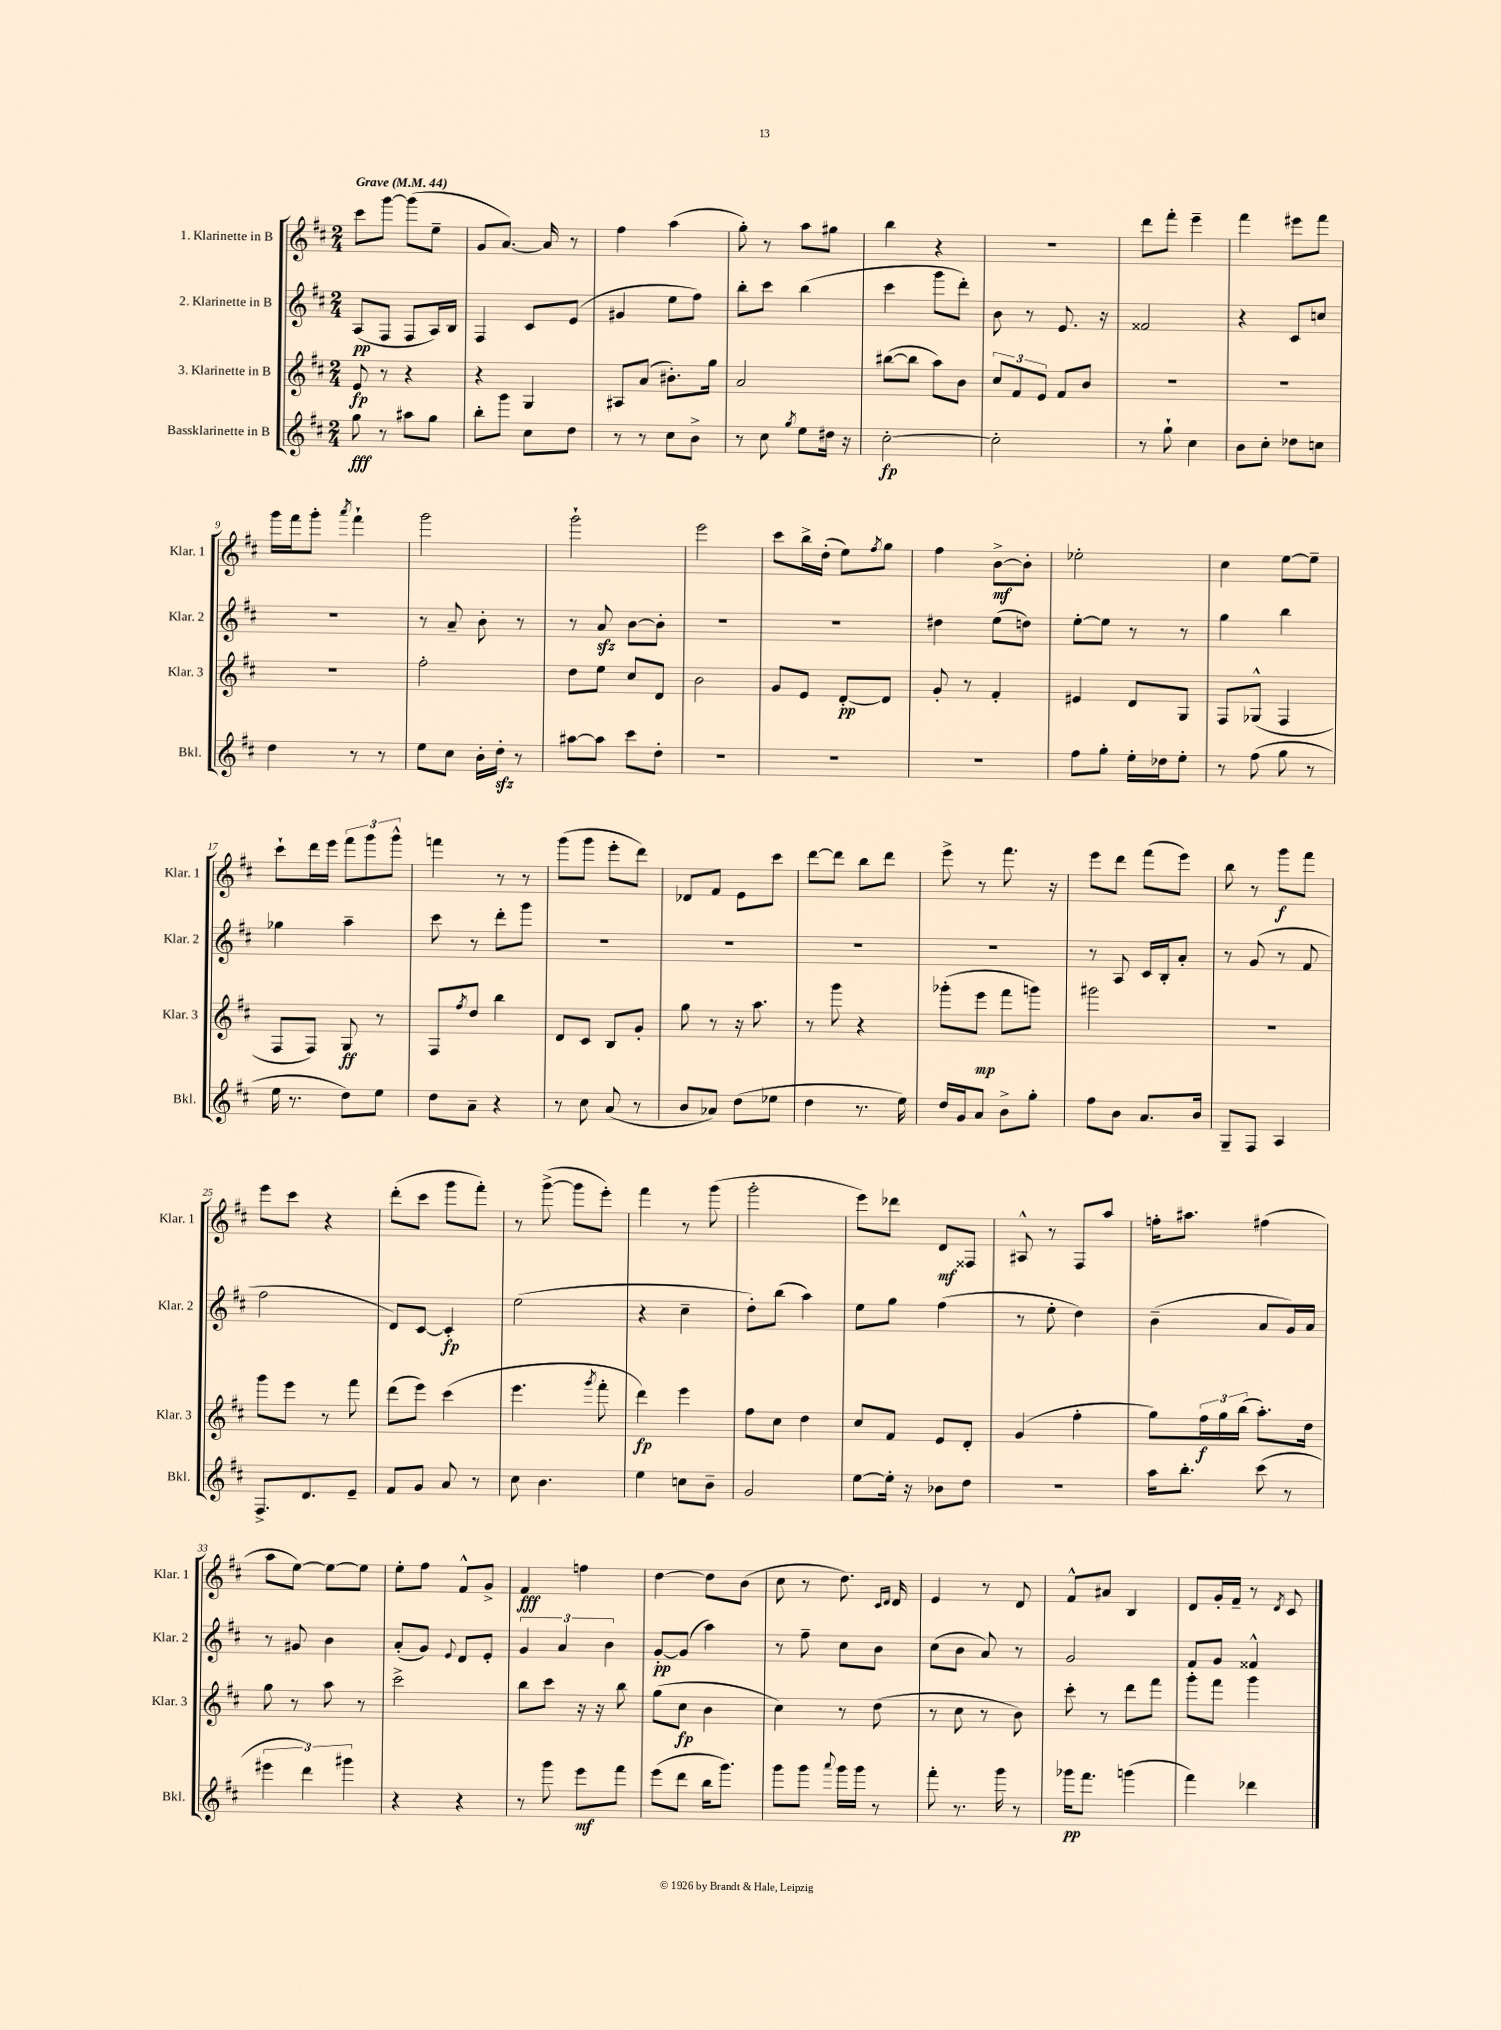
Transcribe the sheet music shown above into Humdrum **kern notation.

**kern	**dynam	**kern	**dynam	**kern	**dynam	**kern	**dynam
*part4	*part4	*part3	*part3	*part2	*part2	*part1	*part1
*staff4	*staff4	*staff3	*staff3	*staff2	*staff2	*staff1	*staff1
*I"Bassklarinette in B	*	*I"3. Klarinette in B	*	*I"2. Klarinette in B	*	*I"1. Klarinette in B	*
*I'Bkl.	*	*I'Klar. 3	*	*I'Klar. 2	*	*I'Klar. 1	*
*clefG2	*	*clefG2	*	*clefG2	*	*clefG2	*
*k[f#c#]	*	*k[f#c#]	*	*k[f#c#]	*	*k[f#c#]	*
*M2/4	*	*M2/4	*	*M2/4	*	*M2/4	*
*MM44	*	*MM44	*	*MM44	*	*MM44	*
=1	=1	=1	=1	=1	=1	=1	=1
!	!	!	!	!	!	!LO:TX:a:B:t=Grave	!
8gg\	fff	8e/	fp	(8A/L	pp	8ccc#\L	.
8r	.	8r	.	8F#/J	.	[8ggg\J	.
8aa#X\L	.	4r	.	8F#/L	.	(8ggg\L]	.
8gg\J	.	.	.	16A/L)	.	8ee~\J	.
.	.	.	.	16B/JJ	.	.	.
=2	=2	=2	=2	=2	=2	=2	=2
8bb'\L	.	4r	.	4F#/	.	8g/L	.
8ggg\J	.	.	.	.	.	[8.a/J)	.
8cc#\L	.	4G/	.	8c#/L	.	.	.
.	.	.	.	.	.	16a/]	.
8dd\J	.	.	.	(8e/J	.	8r	.
=3	=3	=3	=3	=3	=3	=3	=3
8r	.	8A#X/L	.	4g#X/	.	4ff#\	.
8r	.	(8a/J	.	.	.	.	.
8cc#\L	.	8.b#X'\L)	.	8ee\L	.	(4aa\	.
8b^\J	.	.	.	8ff#\J)	.	.	.
.	.	16gg\Jk	.	.	.	.	.
=4	=4	=4	=4	=4	=4	=4	=4
8r	.	2a/	.	8bb'\L	.	8gg'\)	.
8cc#\	.	.	.	8ccc#\J	.	8r	.
8qgg/	.	.	.	.	.	.	.
8ee\L	.	.	.	(4bb\	.	8aa\L	.
16dd#X\Jk	.	.	.	.	.	8gg#X\J	.
16r	.	.	.	.	.	.	.
=5	=5	=5	=5	=5	=5	=5	=5
[2cc#'\	fp	([8bb#X\L	.	4ccc#\	.	4bb\	.
.	.	8bb#\J]	.	.	.	.	.
.	.	8aa\L)	.	8ggg\L	.	4r	.
.	.	8b\J	.	8ddd'\J)	.	.	.
=6	=6	=6	=6	=6	=6	=6	=6
2cc#'\]	.	12cc#/L	.	8b\	.	2r	.
.	.	12f#/	.	.	.	.	.
.	.	.	.	8r	.	.	.
.	.	12e/J	.	.	.	.	.
.	.	8f#/L	.	8.e/	.	.	.
.	.	8b/J	.	.	.	.	.
.	.	.	.	16r	.	.	.
=7	=7	=7	=7	=7	=7	=7	=7
8r	.	2r	.	2f##X/	.	8ddd\L	.
8gg`\	.	.	.	.	.	8fff#'\J	.
4cc#\	.	.	.	.	.	4eee~\	.
=8	=8	=8	=8	=8	=8	=8	=8
8b\L	.	2r	.	4r	.	4fff#\	.
8cc#'\J	.	.	.	.	.	.	.
8dd-X\L	.	.	.	8c#/L	.	8eee#X\L	.
8ccn\J	.	.	.	8ccn/J	.	8fff#\J	.
!!LO:LB:g=z
=9	=9	=9	=9	=9	=9	=9	=9
4dd\	.	2r	.	2r	.	16ggg\LL	.
.	.	.	.	.	.	16fff#\J	.
.	.	.	.	.	.	8ggg'\J	.
.	.	.	.	.	.	8qaaa/	.
8r	.	.	.	.	.	4fff#`\	.
8r	.	.	.	.	.	.	.
=10	=10	=10	=10	=10	=10	=10	=10
8ee\L	.	2ff#'\	.	8r	.	2ggg\	.
8cc#\J	.	.	.	8a~/	.	.	.
16b'\LL	.	.	.	8b'\	.	.	.
16ddzz'\JJ	.	.	.	.	.	.	.
8r	.	.	.	8r	.	.	.
=11	=11	=11	=11	=11	=11	=11	=11
[8aa#X\L	.	8dd\L	.	8r	.	2ggg`\	.
8aa#\J]	.	8ee\J	.	8azz/	.	.	.
8ccc#\L	.	8cc#/L	.	[8b\L	.	.	.
8dd'\J	.	8d/J	.	8b'\J]	.	.	.
=12	=12	=12	=12	=12	=12	=12	=12
2r	.	2b\	.	2r	.	2eee\	.
=13	=13	=13	=13	=13	=13	=13	=13
2r	.	8g/L	.	2r	.	8ccc#\L	.
.	.	8e/J	.	.	.	16bb^\L	.
.	.	.	.	.	.	(16dd'\JJ	.
.	.	[8d'/L	pp	.	.	8ee\L)	.
.	.	.	.	.	.	8qff#/	.
.	.	8d/J]	.	.	.	8gg\J	.
=14	=14	=14	=14	=14	=14	=14	=14
2r	.	8g'/	.	4dd#X\	.	4ff#\	.
.	.	8r	.	.	.	.	.
.	.	4f#'/	.	(8ee\L	.	[8b^\L	mf
.	.	.	.	8ddn\J)	.	8b'\J]	.
=15	=15	=15	=15	=15	=15	=15	=15
8ff#\L	.	4e#X/	.	[8ee'\L	.	2ee-X'\	.
8gg'\J	.	.	.	8ee\J]	.	.	.
16ee'\LL	.	8d/L	.	8r	.	.	.
16dd-X\J	.	.	.	.	.	.	.
8ee'\J	.	8G/J	.	8r	.	.	.
=16	=16	=16	=16	=16	=16	=16	=16
8r	.	8F#/L	.	4gg\	.	4cc#\	.
(8ff#\	.	(8G-X^^/J	.	.	.	.	.
8gg\	.	4F#/	.	4bb\	.	[8ee\L	.
8r	.	.	.	.	.	8ee~\J]	.
!!LO:LB:g=z
=17	=17	=17	=17	=17	=17	=17	=17
16ee\	.	8F#/L	.	4gg-X\	.	8ccc#`\L	.
8.r	.	.	.	.	.	.	.
.	.	8F#/J)	.	.	.	16ddd\L	.
.	.	.	.	.	.	16eee\JJ	.
8dd\L)	.	8G/	ff	4aa~\	.	12fff#\L	.
.	.	.	.	.	.	12ggg\	.
8ee\J	.	8r	.	.	.	.	.
.	.	.	.	.	.	12ggg^^\J	.
=18	=18	=18	=18	=18	=18	=18	=18
8dd\L	.	8F#/L	.	8ccc#\	.	4fffn\	.
.	.	8qff#/	.	.	.	.	.
8a~\J	.	8dd/J	.	8r	.	.	.
4r	.	4bb\	.	8ddd'\L	.	8r	.
.	.	.	.	8ggg\J	.	8r	.
=19	=19	=19	=19	=19	=19	=19	=19
8r	.	8d/L	.	2r	.	(8ggg\L	.
8cc#\	.	8c#/J	.	.	.	8ggg\J	.
(8a/	.	8B/L	.	.	.	8eee'\L	.
8r	.	8g'/J	.	.	.	8ddd\J)	.
=20	=20	=20	=20	=20	=20	=20	=20
8b/L	.	8gg\	.	2r	.	8d-X/L	.
8a-X/J)	.	8r	.	.	.	8f#/J	.
(8dd\L	.	16r	.	.	.	8e\L	.
.	.	8.aa\	.	.	.	.	.
8ee-X\J	.	.	.	.	.	8ccc#\J	.
=21	=21	=21	=21	=21	=21	=21	=21
4dd\	.	8r	.	2r	.	[8ddd\L	.
.	.	8ggg\	.	.	.	8ddd\J]	.
8.r	.	4r	.	.	.	8bb\L	.
.	.	.	.	.	.	8ddd\J	.
16ee\)	.	.	.	.	.	.	.
=22	=22	=22	=22	=22	=22	=22	=22
16dd/LL	.	(8ggg-X'\L	.	2r	.	8eee^\	.
16g/J	.	.	.	.	.	.	.
8a/J	.	8eee\J	mp	.	.	8r	.
8b^\L	.	8fff#\L	.	.	.	8.fff#\	.
8gg'\J	.	8gggn\J)	.	.	.	.	.
.	.	.	.	.	.	16r	.
=23	=23	=23	=23	=23	=23	=23	=23
8ff#\L	.	2ggg#X\	.	8r	.	8eee\L	.
8b\J	.	.	.	8A/	.	8ddd\J	.
8.a/L	.	.	.	16c#/LL	.	(8fff#\L	.
.	.	.	.	16B'/J	.	.	.
.	.	.	.	8a'/J	.	8eee\J)	.
16b/Jk	.	.	.	.	.	.	.
=24	=24	=24	=24	=24	=24	=24	=24
8G~/L	.	2r	.	8r	.	8bb\	.
8F#/J	.	.	.	(8g/	.	8r	.
4A/	.	.	.	8r	.	8ggg\L	f
.	.	.	.	8f#/	.	8fff#\J	.
!!LO:LB:g=z
=25	=25	=25	=25	=25	=25	=25	=25
8.F#^/L	.	8ggg\L	.	2ff#\	.	8eee\L	.
.	.	8eee\J	.	.	.	8ccc#\J	.
8.d/	.	.	.	.	.	.	.
.	.	8r	.	.	.	4r	.
8e~/J	.	8fff#\	.	.	.	.	.
=26	=26	=26	=26	=26	=26	=26	=26
8f#/L	.	(8ddd\L	.	8d/L)	.	(8ddd'\L	.
8g/J	.	8eee\J)	.	[8c#/J	.	8ccc#\J	.
8a/	.	(4ccc#\	.	4c#'/]	fp	8ggg\L	.
8r	.	.	.	.	.	8fff#'\J)	.
=27	=27	=27	=27	=27	=27	=27	=27
8cc#\	.	4.eee\	.	(2ee\	.	8r	.
4.b\	.	.	.	.	.	([8ggg^\	.
.	.	.	.	.	.	8ggg\L]	.
.	.	8qggg/	.	.	.	.	.
.	.	8fff#'\	.	.	.	8eee'\J)	.
=28	=28	=28	=28	=28	=28	=28	=28
4ee\	.	4ddd\)	fp	4r	.	4fff#\	.
8ccn\L	.	4eee\	.	4cc#~\	.	8r	.
8b~\J	.	.	.	.	.	(8ggg\	.
=29	=29	=29	=29	=29	=29	=29	=29
2g/	.	8ff#\L	.	8dd'\L)	.	2ggg'\	.
.	.	8cc#\J	.	(8bb\J	.	.	.
.	.	4dd\	.	4aa\)	.	.	.
=30	=30	=30	=30	=30	=30	=30	=30
[8ee\L	.	8cc#/L	.	8ee\L	.	8eee\L)	.
16ee'\Jk]	.	8f#/J	.	8gg\J	.	8ddd-X\J	.
16r	.	.	.	.	.	.	.
8b-X\L	.	8e/L	.	(4ff#\	.	8d/L	mf
8dd\J	.	8d'/J	.	.	.	8F##X/J	.
=31	=31	=31	=31	=31	=31	=31	=31
2r	.	(4g/	.	8r	.	8A#X^^/	.
.	.	.	.	8ee'\	.	8r	.
.	.	4ff#'\	.	4dd\)	.	8F#/L	.
.	.	.	.	.	.	8aa/J	.
=32	=32	=32	=32	=32	=32	=32	=32
16aa\KL	.	8gg\L)	.	(4b~\	.	16ffn'\KL	.
8.bb'\J	.	.	.	.	.	8.aa#X\J	.
.	.	24ff#\L	f	.	.	.	.
.	.	24gg\	.	.	.	.	.
.	.	(24bb\JJ	.	.	.	.	.
(8ccc#\	.	8.aa'\L)	.	8a/L	.	(4ff#X\	.
8r	.	.	.	16g/L)	.	.	.
.	.	16dd\Jk	.	16a/JJ	.	.	.
!!LO:LB:g=z
=33	=33	=33	=33	=33	=33	=33	=33
6eee#X\	.	8gg\	.	8r	.	8aa\L	.
.	.	8r	.	8g#X/	.	[8ee\J)	.
6ddd\)	.	.	.	.	.	.	.
.	.	8aa\	.	4b\	.	8ee\L_	.
6ggg#X\	.	.	.	.	.	.	.
.	.	8r	.	.	.	8ee\J]	.
=34	=34	=34	=34	=34	=34	=34	=34
4r	.	2ccc#^\	.	(8a'/L	.	8ee'\L	.
.	.	.	.	8g/J)	.	8ff#\J	.
.	.	.	.	8qqe/	.	.	.
4r	.	.	.	8d/L	.	8f#^^/L	.
.	.	.	.	8e'/J	.	8g^/J	.
=35	=35	=35	=35	=35	=35	=35	=35
8r	.	8bb\L	.	6g/	.	4f#/	fff
8ggg\	.	8ccc#\J	.	.	.	.	.
.	.	.	.	6a/	.	.	.
8eee\L	mf	16r	.	.	.	4ffn\	.
.	.	16r	.	.	.	.	.
.	.	.	.	6b\	.	.	.
8fff#\J	.	8bb\	.	.	.	.	.
=36	=36	=36	=36	=36	=36	=36	=36
(8eee\L	.	(8gg\L	.	[8g'/L	pp	[4dd\	.
8ddd\J	.	8cc#\J	fp	(8g/J]	.	.	.
16bb\KL	.	4b\	.	4aa\)	.	8dd\L]	.
8.ggg\J)	.	.	.	.	.	.	.
.	.	.	.	.	.	(8b\J	.
=37	=37	=37	=37	=37	=37	=37	=37
8ggg\L	.	4cc#\)	.	8r	.	8cc#\	.
8ggg\J	.	.	.	8ff#~\	.	8r	.
8qqaaa/	.	.	.	.	.	.	.
16ggg\LL	.	8r	.	8cc#\L	.	8.dd\)	.
16ggg\JJ	.	.	.	.	.	.	.
8r	.	(8dd\	.	8b\J	.	.	.
.	.	.	.	.	.	16qqc#/LL	.
.	.	.	.	.	.	16qqd/JJ	.
.	.	.	.	.	.	16d/	.
=38	=38	=38	=38	=38	=38	=38	=38
8fff#'\	.	8r	.	(8cc#\L	.	4e/	.
8.r	.	8cc#\	.	8b\J	.	.	.
.	.	8r	.	8a/)	.	8r	.
16ggg\	.	.	.	.	.	.	.
8r	.	8b\)	.	8r	.	8d/	.
=39	=39	=39	=39	=39	=39	=39	=39
16ggg-X\KL	pp	8ccc#'\	.	2g/	.	8f#^^/L	.
8.fff#\J	.	.	.	.	.	.	.
.	.	8r	.	.	.	8a#X/J	.
(4gggn\	.	8ddd\L	.	.	.	4B/	.
.	.	8fff#\J	.	.	.	.	.
=40	=40	=40	=40	=40	=40	=40	=40
4fff#\)	.	8ggg'\L	.	8f#/L	.	8d/L	.
.	.	8fff#\J	.	8g/J	.	16g'/L	.
.	.	.	.	.	.	16f#~/JJ	.
4ddd-X\	.	4ggg\	.	4f##X^^/	.	8r	.
.	.	.	.	.	.	8qd/	.
.	.	.	.	.	.	8c#/	.
==	==	==	==	==	==	==	==
*-	*-	*-	*-	*-	*-	*-	*-
